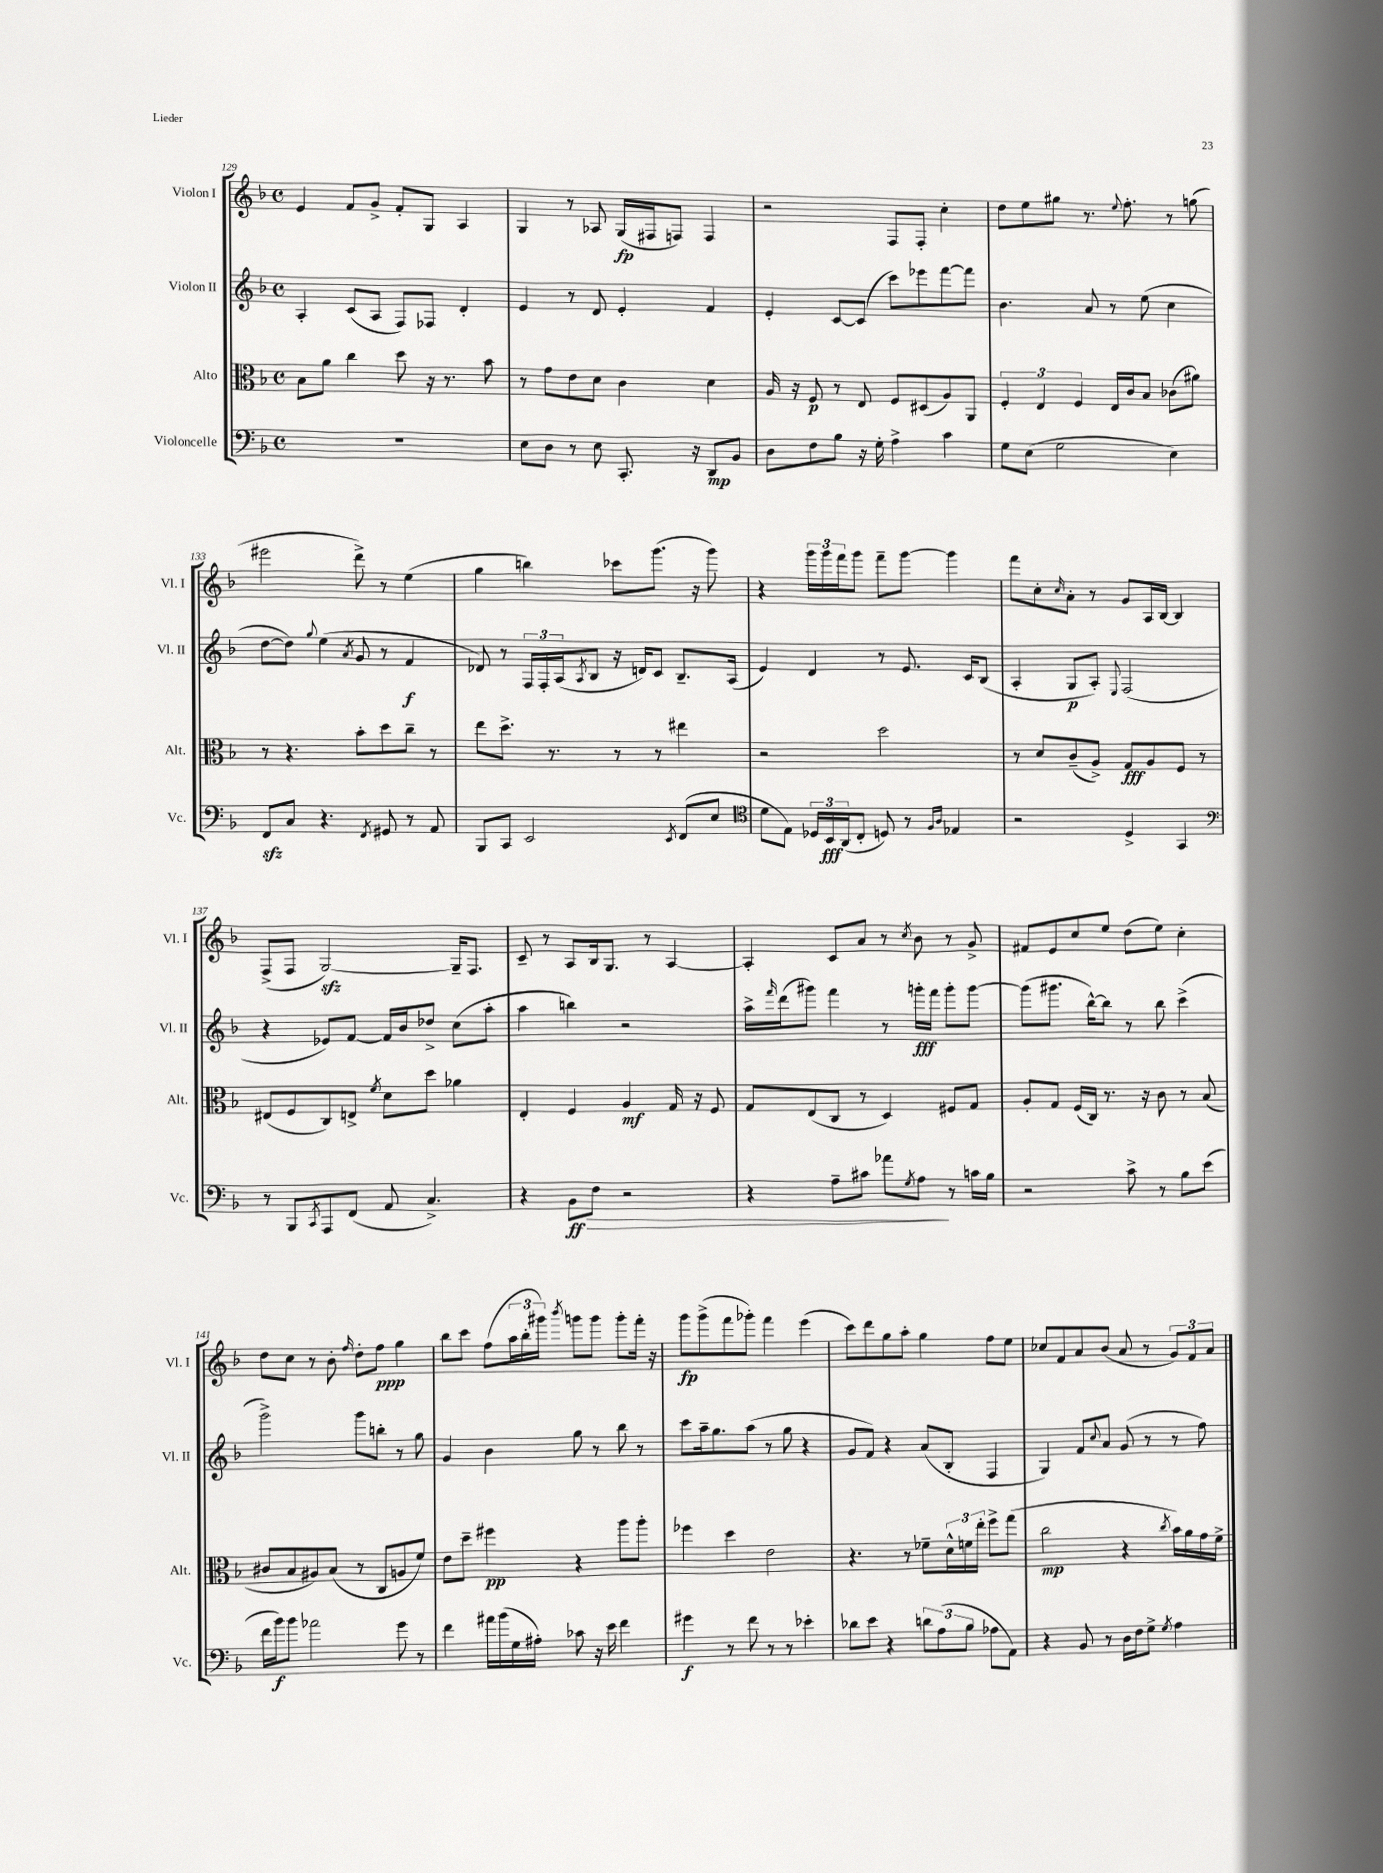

**kern	**kern	**kern	**kern
*staff4	*staff3	*staff2	*staff1
*clefF4	*clefC3	*clefG2	*clefG2
*k[b-]	*k[b-]	*k[b-]	*k[b-]
*M4/4	*M4/4	*M4/4	*M4/4
*met(c)	*met(c)	*met(c)	*met(c)
1r	8B-\L	4A'/	4e/
.	8a\J	.	.
.	4cc\	(8c/L	8f/L
.	.	8A/J	8g^/J
.	8dd\	8F/L)	8f'/L
.	16r	8F-/J	8G/J
.	8.r	.	.
.	.	4d'/	4A/
.	8b-\	.	.
=	=	=	=
8E\L	8r	4e/	4G/
8D\J	8g\L	.	.
8r	8e\	8r	8r
8E\	8d\J	8d/	8A-/
8.CC'/	4c\	4e'/	(16G/LL
.	.	.	16F#/J
.	.	.	8F/J)
16r	.	.	.
8DD/L	4d\	4f/	4F/
8BB-/J	.	.	.
=	=	=	=
8D\L	16A/	4e'/	2r
.	16r	.	.
8F\	8F/	.	.
8B-\J	8r	[8c/L	.
16r	8E/	(8c/]J	.
16G'\	.	.	.
4A^\	8F/L	8ccc\L)	8F/L
.	(8D#/	8eee-\	8F'/J
4c\	8A/)	[8fff\	4cc'\
.	8AA/J	8fff\]J	.
=	=	=	=
8G\L	6F'/	4.b-\	8dd\L
(8E\J	.	.	8ee\
.	6E/	.	.
2G\	.	.	8gg#\J
.	6F/	.	.
.	.	8a/	8.r
.	16E/LL	8r	.
.	.	.	8qqee/
.	16c/J	.	8.ff'\
.	8B-/J	(8ee\	.
4E\)	(8c-\L	4cc\	8r
.	8a#\J)	.	(8gg\
=	=	=	=
8FF/L	8r	[8dd\L	2eee#\
8C/J	4.r	8dd\]J)	.
.	.	8qqgg/	.
4.r	.	(4ee\	.
.	.	8qa/	.
.	8b-'\L	8g/	8ddd^\)
8qFF/	.	.	.
8GG#/	8dd\	8r	8r
8r	8cc~\J	4f/	(4ee\
8AA/	8r	.	.
=	=	=	=
8BBB-/L	8ee\L	8d-/)	4gg\
8CC/J	8.dd^\J	8r	.
2EE/	.	24F/LL	4bb\)
.	.	24F'/	.
.	8.r	.	.
.	.	(24A/J	.
.	.	8qA/	.
.	.	8B-/J	.
.	8r	16r	8ccc-\L
.	.	16d/LK)	.
.	8r	8c/J	(8.ggg\J
8qEE/	.	.	.
(8FF/L	4ee#\	8.B-~/L	.
.	.	.	16r
8E/J	.	.	8ggg\)
.	.	(16A/Jk	.
=	=	=	=
*clefC4	*	*	*
8d\L	2r	4e/)	4r
8E\J)	.	.	.
24D-/LL	.	4d/	24ggg\LL
24BB-/	.	.	24ggg\
(24AA/J	.	.	24fff\J
8C'/J	.	.	8ggg\J
8D/)	2dd\	8r	8fff~\L
8r	.	8.e/	[8ggg\J
16qqF/LL	.	.	.
16qqA/JJ	.	.	.
4E-/	.	.	4ggg\]
.	.	16c/LK	.
.	.	(8B-/J	.
=	=	=	=
2r	8r	4A'/	8fff\L
.	8d/L	.	8cc'\
.	.	.	16qqcc/
.	(8c~/	8G/L	8a'\J
.	8A^/J)	8A'/J)	8r
.	.	8qqE/	.
4D^/	8G/L	(2F/	8g/L
.	8A/	.	16A/L
.	.	.	[16B-/JJ
4GG/	8F/J	.	4B-/]
.	8r	.	.
=	=	=	=
*clefF4	*	*	*
8r	(8E#/L	4r	(8F^/L
8BBB-/L	8F/	.	8F/J
8qCC/	.	.	.
8AAA/	8C/)	8e-/L)	[2G/)
(8FF/J	8E^/J	[8f/J	.
.	8qf/	.	.
8AA/	8d\L	16f/]LL	.
.	.	16b-/J	.
4.C^/)	8dd\J	8dd-^/J	.
.	4a-\	(8cc\L	16G~/]LK
.	.	.	8.F/J
.	.	8aa'\J	.
=	=	=	=
4r	4E'/	4aa\	8c~/
.	.	.	8r
8BB-\L	4F/	4bb\)	8A/L
8F\J	.	.	16B-/k
.	.	.	8.G/J
2r	4A/	2r	.
.	.	.	8r
.	16G/	.	[4A/
.	16r	.	.
.	8F/	.	.
=	=	=	=
4r	8G/L	16aa^\LL	4A'/]
.	.	16qqfff/	.
.	.	(16ddd\J	.
.	(8E/	8ggg#\J)	.
8A~\L	8C/J	4fff\	8c/L
8c#\J	8r	.	8a/J
8a-\L	4D/)	8r	8r
8qG/	.	.	8qcc/
8A\J	.	16ggg'\LL	8b-\
.	.	16fff\JJ	.
8r	8F#/L	8ggg'\L	8r
16c\LL	8G/J	[8ggg\J	8g^/
16B-\JJ	.	.	.
=	=	=	=
2r	8A'/L	(8ggg\]L	8f#/L
.	8G/J	8.ggg#\J	8e/
.	(16F/LL	.	8cc/
.	16C/JJ)	[16bb-^^\LK)	.
.	8.r	8bb-\]J	8ee/J
8c^\	.	8r	(8dd\L
.	16r	.	.
8r	8c\	8bb-\	8ee\J)
8B-\L	8r	(4ccc^\	4cc'\
(8e\J	(8B-/	.	.
=	=	=	=
16f\LL	8c#/L	2ggg^\)	8dd\L
16b-\J)	.	.	.
8b-\J	8B-/	.	8cc\J
2a-\	8A#/)	.	8r
.	(8B-/J	.	8b-'\
.	.	.	16qqff/
.	8r	8ggg\L	8dd'\L
.	8C/L	8bb'\J	8ff\J
8g\	8A/	8r	4gg\
8r	8f/J)	8gg\	.
=	=	=	=
4f\	8e\L	4g/	8bb-\L
.	8dd~\J	.	8ccc\J
16a#\LL	4ff#\	4b-\	(8ff\L
(16b-\	.	.	.
16G\	.	.	24aa\L
.	.	.	24bb-'\
16A#'\JJ)	.	.	.
.	.	.	24ggg#\JJ)
.	.	.	8qbbb-/
8c-\	4r	8gg\	8ggg\L
16r	.	8r	8ggg\J
16e\	.	.	.
4f\	8aa\L	8bb-\	8ggg'\L
.	8aa'\J	8r	16fff'\Jk
.	.	.	16r
=	=	=	=
4g#\	4ff-\	8ccc\L	8ggg\L
.	.	16aa~\k	(8ggg^\
.	.	8.gg\	.
8r	4dd\	.	8fff\
8f\	.	(8aa\J	8ggg-'\J)
8r	2e\	8r	4fff\
8r	.	8gg\	.
4e-'\	.	4r	(4eee\
=	=	=	=
8d-\L	4.r	8g/L	8ccc\L)
8e\J	.	8f/J)	8ddd\
4r	.	4r	8gg\
.	8r	.	8aa'\J
12d\L	8f-~\L	(8a/L	4gg\
(12A\	.	.	.
.	24d^^\L	8B-'/J	.
12B-\J	24f\	.	.
.	24ee'\JJ	.	.
8A-\L	8ff^\L	4F/	8ff\L
8AA\J)	(8gg\J	.	8ee\J
=	=	=	=
4r	2cc\	4G/)	8cc-/L
.	.	.	8f/
8BB-/	.	8f/L	8a/
.	.	8qqcc/	.
8r	.	8a/J	(8b-/J
16D\LL	4r	(8g/	8a/
16F\J	.	.	.
8G^\J	.	8r	8r
8qG/	8qcc/	.	.
4A\	16b-\LL)	8r	12g/L)
.	16a\	.	.
.	.	.	12f/
.	16g\	8ff\)	.
.	.	.	12a/J
.	16f^\JJ	.	.
==	==	==	==
*-	*-	*-	*-
